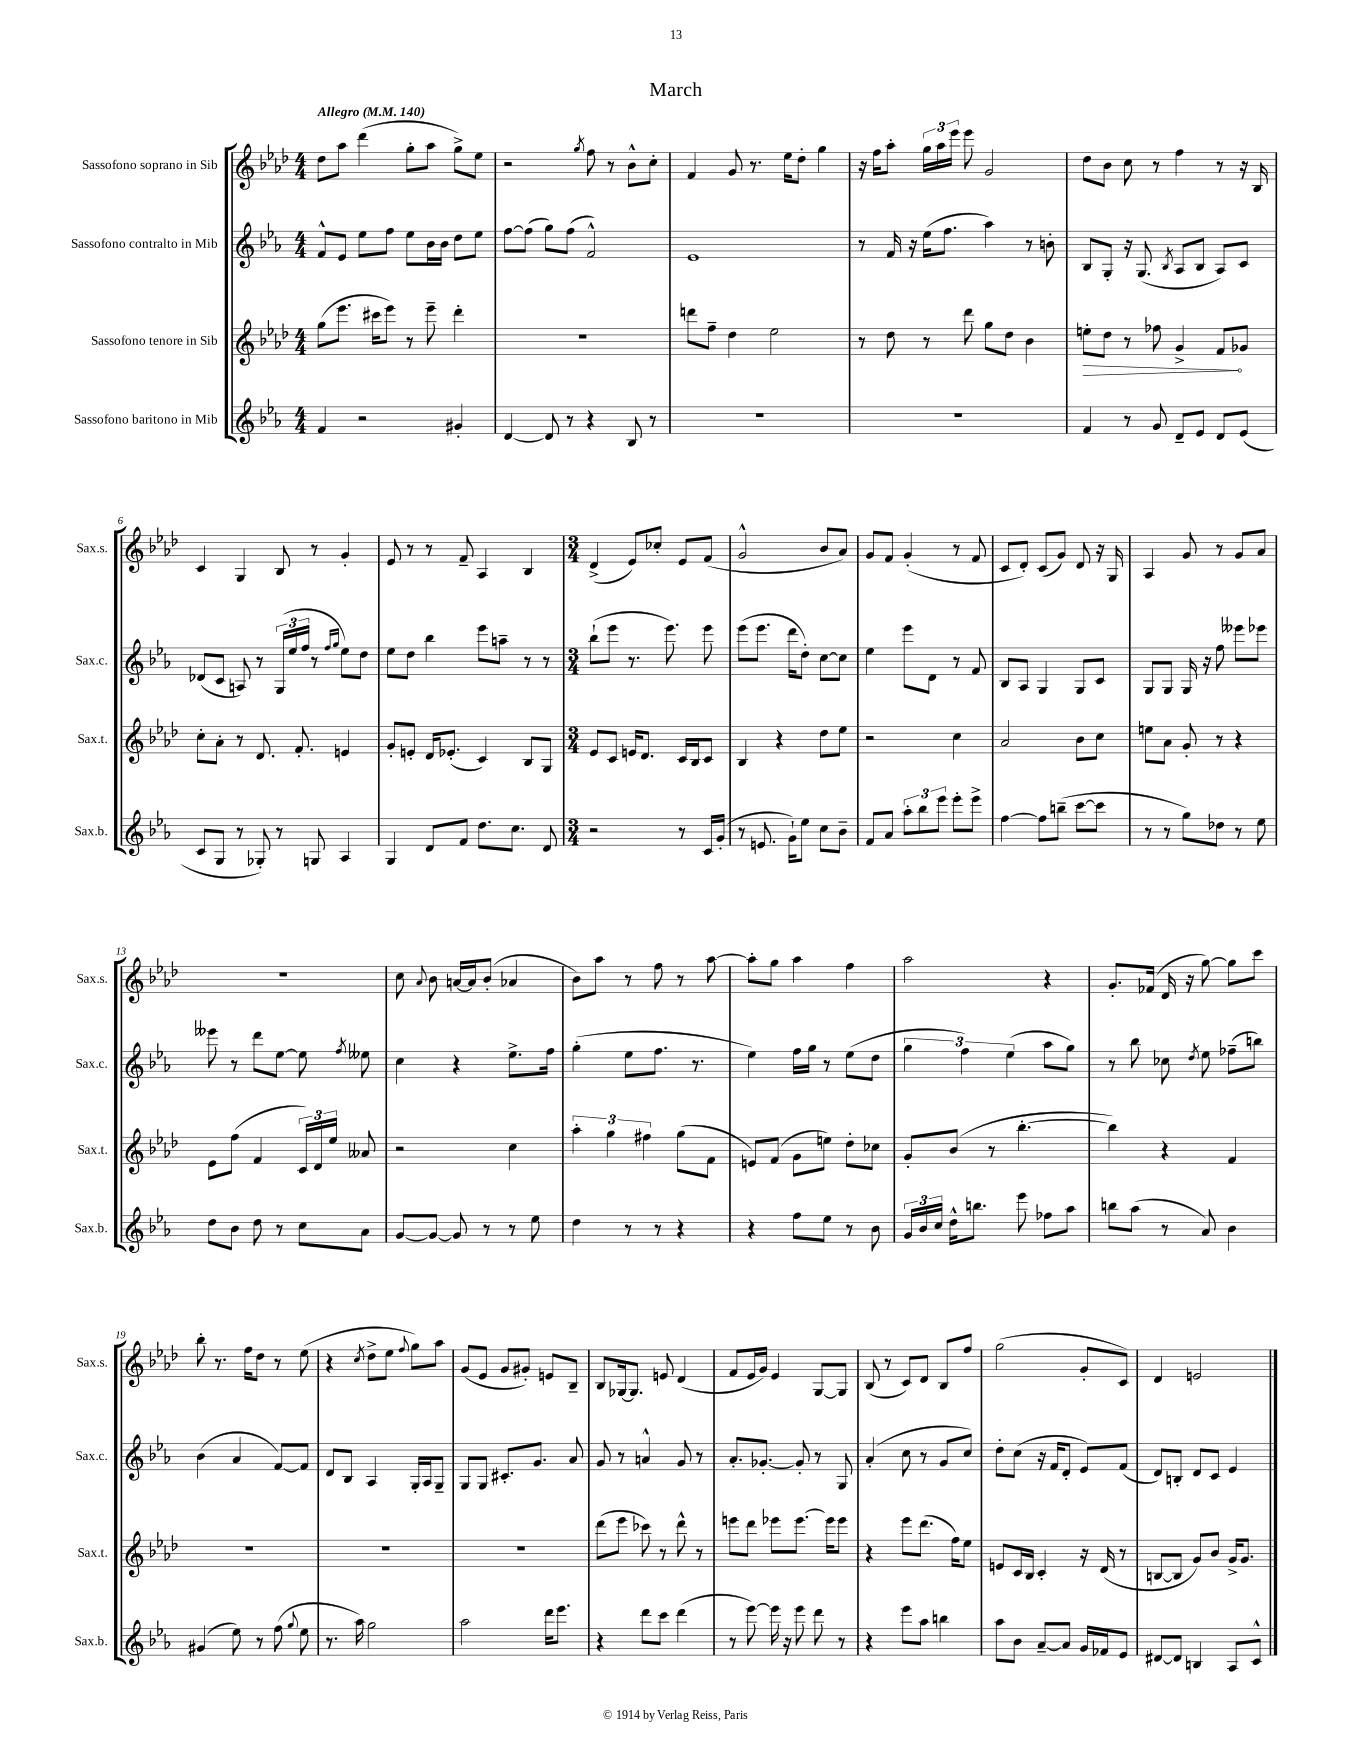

**kern	**kern	**kern	**kern
*staff4	*staff3	*staff2	*staff1
*clefG2	*clefG2	*clefG2	*clefG2
*k[b-e-a-]	*k[b-e-a-d-]	*k[b-e-a-]	*k[b-e-a-d-]
*M4/4	*M4/4	*M4/4	*M4/4
*MM140	*MM140	*MM140	*MM140
4f	(8gg	8f^^	8dd-
.	8.eee-	8e-	8aa-
2r	.	8ee-	(4ddd-
.	16ccc#	.	.
.	8eee-)	8ff	.
.	8r	8ee-	8gg'
.	8eee-~	16b-	8aa-
.	.	16b-	.
4g#'	4ddd-'	8dd	8gg^)
.	.	8ee-	8ee-
=	=	=	=
[4d	1r	[8ff	2r
.	.	(8ff]	.
8d]	.	8gg)	.
8r	.	(8ff	.
.	.	.	8qgg
4r	.	2f^^)	8ff
.	.	.	8r
8B-	.	.	8b-^^
8r	.	.	8cc'
=	=	=	=
1r	8ddd	1e-	4f
.	8ff~	.	.
.	4dd-	.	8g
.	.	.	8.r
.	2ee-	.	.
.	.	.	16ee-
.	.	.	8dd-'
.	.	.	4gg
=	=	=	=
1r	8r	8r	16r
.	.	.	16ff
.	8dd-	16f	8aa-'
.	.	16r	.
.	8r	(16ee-	24gg
.	.	.	24aa-
.	.	8.ff	.
.	.	.	24eee-
.	8ddd-	.	8eee-
.	8gg	4aa-)	2g
.	8dd-	.	.
.	4b-	8r	.
.	.	8b'	.
=	=	=	=
4f	8ee'	8B-	8dd-
.	8dd-	8G'	8b-
8r	8r	16r	8cc
.	.	(8.G	.
8g	8ff-	.	8r
.	.	8qB-	.
8d~	4g^	8A-	4ff
8e-	.	8B-	.
8d	8f	8A-)	8r
(8e-	8g-	8c	16r
.	.	.	16B-
=	=	=	=
8c	8cc'	(8d-	4c
8G	8a-'	8c	.
8r	8r	8A)	4G
8G-')	8.d-	8r	.
8r	.	(24G	8B-
.	.	24ee-	.
.	8.f'	.	.
.	.	24ff	.
8G	.	8r	8r
.	.	16qqff	.
.	.	16qqgg	.
4A-	4e	8ee-)	4g'
.	.	8dd	.
=	=	=	=
4G	8g'	8ee-	8e-
.	8e'	8dd	8r
8d	16d-	4bb-	8r
.	(8.e-'	.	.
8f	.	.	8f~
8.dd	4c)	8eee-	4A-
.	.	8aa~	.
8.cc	.	.	.
.	8B-	8r	4B-
8d	8G	8r	.
=	=	=	=
*M3/4	*M3/4	*M3/4	*M3/4
2r	8e-	(8bb-`	(4d-^
.	8c	8eee-	.
.	16e	8.r	8e-)
.	8.d-	.	.
.	.	.	8cc-'
.	.	8.eee-)	.
8r	16c	.	8e-
.	16B-	.	.
16c	8c	8eee-	(8f
(16g'	.	.	.
=	=	=	=
8r	4B-	(8eee-	2g^^
8.e	.	8.eee-	.
.	4r	.	.
16g`)	.	16ddd	.
8ee-	.	8dd')	.
8cc	8dd-	[8cc	8b-
8b-~	8ee-	8cc]	8a-)
=	=	=	=
8f	2r	4ee-	8g
8a-	.	.	8f
12aa-'	.	8eee-	(4g'
12bb-	.	.	.
.	.	8d	.
12eee-	.	.	.
8eee-'	4cc	8r	8r
8eee-^	.	8f	8f
=	=	=	=
[4ff	2a-	8B-	8c
.	.	8A-	8d-')
8ff]	.	4G	(8c
(8bb~	.	.	8g)
[8ccc	8b-	8G	8d-
8ccc]	8cc	8c	16r
.	.	.	16G
=	=	=	=
8r	8ee	8G	4A-
8r	8a-	8G	.
8gg)	8g'	16G	8g
.	.	16r	.
8dd-	8r	8ff	8r
8r	4r	8eee--	8g
8ee-	.	8eee-	8a-
=	=	=	=
8dd	8e-	8eee--	2.r
8b-	(8ff	8r	.
8dd	4f	8ddd	.
8r	.	[8ee-	.
8cc	24c)	8ee-]	.
.	24d-	.	.
.	24ee-	.	.
.	.	8qff	.
8a-	8a--	8ee--	.
=	=	=	=
[8g	2r	4cc	8cc
.	.	.	8qqa-
8g_	.	.	8b-
8g]	.	4r	[16a
.	.	.	16a]
8r	.	.	(8b-'
8r	4cc	8.ee-^	4a-
8ee-	.	.	.
.	.	16ff	.
=	=	=	=
4dd	6aa-'	(4gg'	8b-)
.	.	.	8aa-
.	6gg	.	.
8r	.	8ee-	8r
.	6ff#	.	.
8r	.	8.ff	8ff
4r	(8gg	.	8r
.	.	8.r	.
.	8f	.	[8aa-
=	=	=	=
4r	8e)	4ee-)	8aa-']
.	(8f	.	8gg
8ff	8g	16ff	4aa-
.	.	16gg	.
8ee-	8ee)	8r	.
8r	8dd-'	(8ee-	4ff
8b-	8cc-	8dd	.
=	=	=	=
24g	8g'	6gg	2aa-
24b-	.	.	.
24cc	.	.	.
16dd^^	(8b-	.	.
.	.	6ff)	.
8.bb	.	.	.
.	8r	.	.
.	.	(6ee-	.
8eee-	[4.bb-'	.	.
8ff-	.	8aa-	4r
8aa-	.	8gg)	.
=	=	=	=
8bb	4bb-])	8r	8.g'
(8aa-	.	8bb-	.
.	.	.	(16f-
8r	4r	8cc-	16d-
.	.	.	16r
.	.	8qdd	.
8a-)	.	8ee-	[8gg)
4b-	4f	(8ff-~	8gg]
.	.	8bb)	8ccc
=	=	=	=
(4g#	2.r	(4b-	8bb-'
.	.	.	8.r
8ee-)	.	4a-	.
.	.	.	16ff
8r	.	.	8dd-
(8ff	.	[8f)	8r
8qqgg	.	.	.
8ee-	.	8f]	(8ee-
=	=	=	=
8.r	2.r	8d	4r
.	.	8B-	.
16aa-)	.	.	.
.	.	.	8qcc
2gg	.	4A-	8dd-^
.	.	.	8ee-
.	.	.	8qqff
.	.	16G'	8gg)
.	.	16A-	.
.	.	8G~	8aa-
=	=	=	=
2aa-	2.r	8G	(8g
.	.	8G	8e-
.	.	8.c#'	8g
.	.	.	8g#')
.	.	8.g	.
16ddd	.	.	8e
8.eee-	.	.	.
.	.	8a-	8B-~
=	=	=	=
4r	(8ddd-	8g	8B-
.	8eee-	8r	[16G-
.	.	.	8.G-]
8ddd	8ccc-)	4a^^	.
8ccc	8r	.	8e
(4ddd	8ddd-^^	8g	(4d-
.	8r	8r	.
=	=	=	=
8r	8eee	8.a-'	8f
[8eee-)	8ddd-	.	16e-
.	.	[8.g-'	16g)
16eee-]	8eee-	.	4e-
16r	.	.	.
8eee-	[8.eee-	8g-']	.
8ddd	.	8r	[8G
.	16eee-]	.	.
8r	8eee-	8G	8G]
=	=	=	=
4r	4r	(4a-'	(8B-
.	.	.	8r
8eee-	8eee-	8cc	8c)
8aa-	(8.ddd-	8r	8d-
4bb	.	8g	8B-
.	16ff)	.	.
.	8ee-	8cc)	8ff
=	=	=	=
8aa-	8e	8dd'	(2gg
8b-	16c	(8cc	.
.	16B-	.	.
[8a-~	4c'	16r	.
.	.	16f	.
8a-]	.	8d'	.
16g	16r	8e-)	8g'
16f-	(16d-	.	.
8e-	8r	(8f	8c)
=	=	=	=
[8d#	[8B	8d)	4d-
8d#]	8B]	8B'	.
4B	8g)	8d	2e
.	8b-	8c	.
8A-	16g^	4e-	.
.	8.g	.	.
8c^^	.	.	.
==	==	==	==
*-	*-	*-	*-
